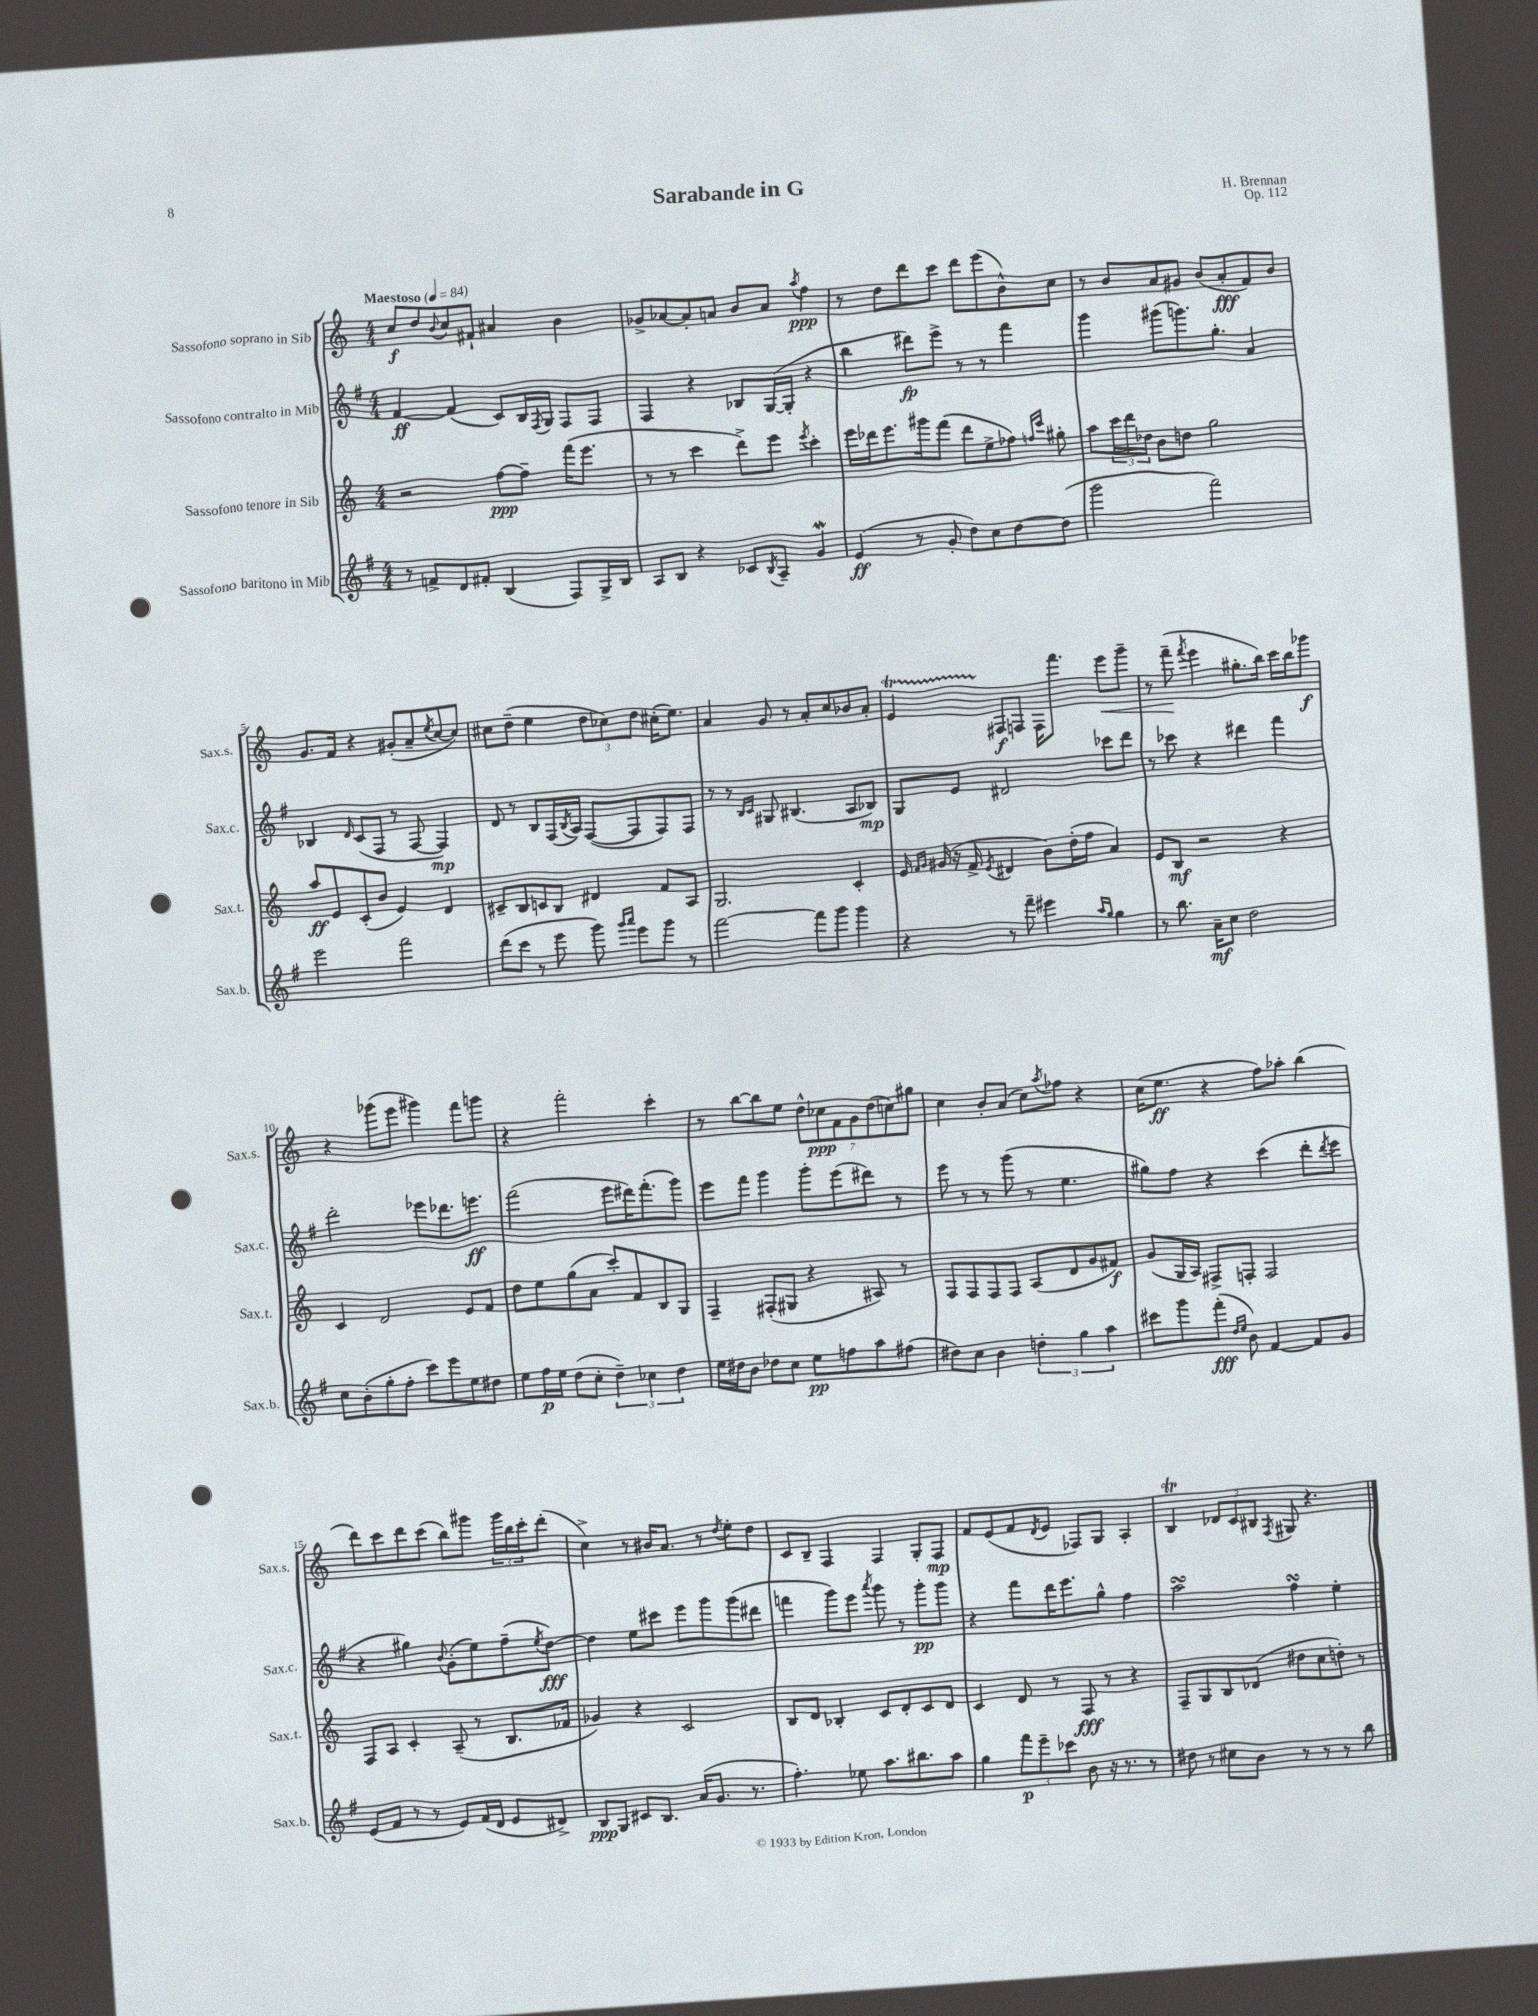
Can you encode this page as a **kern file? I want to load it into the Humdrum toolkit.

**kern	**dynam	**kern	**dynam	**kern	**dynam	**kern	**dynam
*part4	*part4	*part3	*part3	*part2	*part2	*part1	*part1
*staff4	*staff4	*staff3	*staff3	*staff2	*staff2	*staff1	*staff1
*I"Sassofono baritono in Mib	*	*I"Sassofono tenore in Sib	*	*I"Sassofono contralto in Mib	*	*I"Sassofono soprano in Sib	*
*I'Sax.b.	*	*I'Sax.t.	*	*I'Sax.c.	*	*I'Sax.s.	*
*clefG2	*	*clefG2	*	*clefG2	*	*clefG2	*
*k[f#]	*	*k[]	*	*k[f#]	*	*k[]	*
*M4/4	*	*M4/4	*	*M4/4	*	*M4/4	*
*MM84	*	*MM84	*	*MM84	*	*MM84	*
=1	=1	=1	=1	=1	=1	=1	=1
!	!	!	!	!	!	!LO:TX:a:B:t=Maestoso	!
8r	.	2r	.	[4f#/	ff	8cc/L	f
8fn^/L	.	.	.	.	.	8dd/	.
.	.	.	.	.	.	8qqb/	.
8d/	.	.	.	(4f#/]	.	8cc/	.
8f#X'/J	.	.	.	.	.	8f#X`/J	.
(4B/	.	[8ff\L	ppp	8c/L)	.	4a#X/	.
.	.	8ff~\J]	.	16B/L	.	.	.
.	.	.	.	8qF#/	.	.	.
.	.	.	.	16G/JJ	.	.	.
8F#/L)	.	(16fff\KL	.	8F#/L	.	4b\	.
.	.	8.eee\J	.	.	.	.	.
16G^/L	.	.	.	8F#/J	.	.	.
16B/JJ	.	.	.	.	.	.	.
=2	=2	=2	=2	=2	=2	=2	=2
8A/L	.	8r	.	4F#/	.	8g-X^/L	.
8B/J	.	8r	.	.	.	[8a-X/	.
4r	.	4ccc\	.	4r	.	8a-'/]	.
.	.	.	.	.	.	8an/J	.
8c-X/L	.	8ddd^\L)	.	8B-X/L	.	8b/L	.
8qB/	.	.	.	.	.	.	.
8A~/J	.	8eee\J	.	([16G/L	.	8a/J	.
.	.	.	.	16G'/JJ]	.	.	.
.	.	8qeee/	.	.	.	8qaa/	.
4gw/	.	4ccc'\	.	4r	.	4ff\	ppp
=3	=3	=3	=3	=3	=3	=3	=3
(4e/	ff	16eee\LL	.	4bb\	.	8r	.
.	.	16ddd-X\J	.	.	.	.	.
.	.	8.eee\	.	.	.	8dd\L	.
8r	.	.	.	8ddd#X\L)	fp	8ddd\	.
.	.	16ggg#X\k	.	.	.	.	.
8g'/	.	(8fff\J	.	8eee^\J	.	8ccc\J	.
8dd\L)	.	8ddd-\L	.	8r	.	8ddd\L	.
8cc\	.	8ee^\	.	8r	.	(8eee\	.
[8dd\	.	8ff-X\J)	.	4fff#\	.	8b^^\)	.
.	.	16qqffn/LL	.	.	.	.	.
.	.	16qqccc/JJ	.	.	.	.	.
(8dd\J]	.	8gg#X'\	.	.	.	8cc\J	.
=4	=4	=4	=4	=4	=4	=4	=4
2ggg\	.	8aa\L	.	4ggg\	.	8r	.
.	.	24ccc\L	.	.	.	8b/L	.
.	.	24ddd\	.	.	.	.	.
.	.	24dd-X\JJ	.	.	.	.	.
.	.	8b\L	.	(8ggg#X\L	.	8a/	.
.	.	8ddn\J	.	8.gggn\)	.	8g#X/J	.
2fff#\)	.	2gg\	.	.	.	(8b/L	.
.	.	.	.	8.gg'\J	.	.	.
.	.	.	.	.	.	8a'/	fff
.	.	.	.	4a/	.	8f/)	.
.	.	.	.	.	.	8b/J	.
!!LO:LB:g=z
=5	=5	=5	=5	=5	=5	=5	=5
2eee\	.	8aa/L	ff	4B-X/	.	8.g/L	.
.	.	8e/	.	.	.	.	.
.	.	.	.	.	.	16f/Jk	.
.	.	.	.	16qqd/	.	.	.
.	.	(8c'/	.	(8c/L	.	4r	.
.	.	8b/J	.	8F#/J	.	.	.
2fff#\	.	4e/)	.	8r	.	(8g#X'/L	.
.	.	.	.	[8F#/	.	8a~/	.
.	.	.	.	.	.	8qee/	.
.	.	4d/	.	4F#/])	mp	[8cc/	.
.	.	.	.	.	.	8cc/J])	.
=6	=6	=6	=6	=6	=6	=6	=6
(8ddd\L	.	8c#X~/L	.	8d/	.	8cc#X\L	.
8ccc\J	.	8B/	.	8r	.	(8dd~\J	.
8r	.	8cn/	.	8B/L	.	4ee\	.
8eee\	.	8B/J	.	(16F#/L	.	.	.
.	.	.	.	8qB/	.	.	.
.	.	.	.	16A/JJ)	.	.	.
8ggg\)	.	4d#X/	.	([8F#/L	.	12dd\L	.
.	.	.	.	.	.	12cc-X\)	.
16qqggg/LL	.	.	.	.	.	.	.
16qqaaa/JJ	.	.	.	.	.	.	.
8eee\L	.	.	.	8F#/]	.	.	.
.	.	.	.	.	.	12dd\J	.
8ggg\J	.	8f/L	.	8F#/)	.	(16cc#X'\KL	.
.	.	.	.	.	.	8.ee\J)	.
8r	.	8A/J	.	8F#/J	.	.	.
=7	=7	=7	=7	=7	=7	=7	=7
[2fff#\	.	2.G/	.	8r	.	4a/	.
.	.	.	.	8r	.	.	.
.	.	.	.	16qqB/LL	.	.	.
.	.	.	.	16qqc/JJ	.	.	.
.	.	.	.	8G#X/	.	8g/	.
.	.	.	.	(4.B#X/	.	8r	.
8fff#\L]	.	.	.	.	.	8a'/L	.
8ggg\J	.	.	.	.	.	8cc/	.
4ggg\	.	4c'/	.	8A/L	.	8b-X/	.
.	.	.	.	8B-X/J)	mp	8a'/J	.
=8	=8	=8	=8	=8	=8	=8	=8
4r	.	16e/	.	8G/L	.	4et/	.
.	.	16qqf/LL	.	.	.	.	.
.	.	16qqg/JJ	.	.	.	.	.
.	.	(16g#X/	.	.	.	.	.
.	.	16r	.	8e/J	.	.	.
.	.	16f^/	.	.	.	.	.
.	.	8qe/	.	.	.	.	.
8r	.	4d#X/	.	2d#X/	.	8F#X/L	f
8fff#~\	.	.	.	.	.	8Fn/J	.
4eee#X\	.	8b\L)	.	.	.	16F\KL	.
.	.	.	.	.	.	8.fff\J	.
.	.	(16dd'\L	.	.	.	.	.
.	.	16ff\JJ	.	.	.	.	.
16qqaa/LL	.	.	.	.	.	.	.
16qqgg/JJ	.	.	.	.	.	.	.
!	!	!	!	!	!	!	!LO:HP:b
4gg\	.	4a/)	.	8ccc-X\L	.	8eee\L	<
.	.	.	.	8ddd\J	.	8ggg~\J	.
=9	=9	=9	=9	=9	=9	=9	=9
8r	.	8e/L	.	8r	.	8r	.
8.bb\	.	8B/J	mf	8ccc-X\	.	(8fff~\	.
.	.	.	.	.	.	8qfff/	.
.	.	2r	.	4r	.	4eee\	[
16a~\KL	mf	.	.	.	.	.	.
8cc\J	.	.	.	.	.	.	.
2dd\	.	.	.	4ddd#X\	.	8.gg#X'\L	.
.	.	.	.	.	.	16bb\Jk)	.
.	.	4r	.	4fff#\	.	16ccc\LL	.
.	.	.	.	.	.	16bb\J	.
.	.	.	.	.	.	8ggg-X\J	f
!!LO:LB:g=z
=10	=10	=10	=10	=10	=10	=10	=10
8cc\L	.	4c/	.	2ddd'\	.	4r	.
(8b'\	.	.	.	.	.	.	.
8gg'\	.	2d/	.	.	.	(8ggg-X\L	.
8ff#'\J	.	.	.	.	.	8eee\J	.
8ccc\L)	.	.	.	8eee-X\L	.	4ggg#X\)	.
8eee\	.	.	.	8.ddd-X\	.	.	.
8ee\	.	8e/L	.	.	.	8fff\L	.
.	.	.	.	8.eeen\J	ff	.	.
8dd#X\J	.	8f/J	.	.	.	8gggn\J	.
=11	=11	=11	=11	=11	=11	=11	=11
8ee\L	.	8dd\L	.	(2fff#\	.	4r	.
16ff#\L	p	8ee\	.	.	.	.	.
16ee\JJ	.	.	.	.	.	.	.
(8dd\L	.	(8gg\	.	.	.	2fff'\	.
8cc'\J	.	8a\J	.	.	.	.	.
6dd~\)	.	8ccc'/L)	.	8eee\L	.	.	.
.	.	8f/	.	16ddd#X\K)	.	.	.
6cc-X\	.	.	.	.	.	.	.
.	.	.	.	(8.fff#'\	.	.	.
.	.	8B/	.	.	.	4ccc'\	.
6dd\	.	.	.	.	.	.	.
.	.	8G/J	.	8ggg\J)	.	.	.
=12	=12	=12	=12	=12	=12	=12	=12
16ee\LL	.	4F~/	.	8eee\L	.	8r	.
16dd#X\J	.	.	.	.	.	.	.
8b\J	.	.	.	8fff#\J	.	[8bb\L	.
8dd-X\L	.	(8F#X'/L	.	4ggg\	.	8bb\]	.
8cc\J	.	8G#X/J	.	.	.	8ee\J	.
8ee\L	pp	4r	.	8ggg'\L	.	14dd^^\L	.
.	.	.	.	.	.	14cc-X\	ppp
8ffn\	.	.	.	(8eee\	.	.	.
.	.	.	.	.	.	14f\	.
.	.	.	.	.	.	14g\	.
8aa\	.	8A#X/)	.	8ddd#X\J)	.	.	.
.	.	.	.	.	.	(14dd\	.
.	.	.	.	.	.	14ccn\)	.
(8ff#X\J	.	8r	.	8r	.	.	.
.	.	.	.	.	.	14gg#X\J	.
=13	=13	=13	=13	=13	=13	=13	=13
8dd#X\L)	.	8F/L	.	8eee\	.	4cc\	.
8cc\J	.	8F/	.	8r	.	.	.
4b\	.	8F/	.	8r	.	8b'/L	.
.	.	8F/J	.	(8ggg\	.	(8a/J	.
6ddn'\	.	(8A/L	.	8r	.	8cc\L)	.
.	.	.	.	.	.	8qaa/	.
.	.	8d/	.	4.ee\	.	8ff-X\J	.
6gg\	.	.	.	.	.	.	.
.	.	8g/	.	.	.	4r	.
6aa\	.	.	.	.	.	.	.
.	.	8f#X/J)	f	.	.	.	.
=14	=14	=14	=14	=14	=14	=14	=14
8ccc#X\L	.	(8g/L	.	8gg#X\L)	.	(16cc\KL	.
.	.	.	.	.	.	8.ee\J	ff
8ggg\	.	16G/L	.	8ff#\J	.	.	.
.	.	16A/JJ)	.	.	.	.	.
(8fff#'\J	fff	8F#X^/L	.	4r	.	4r	.
16qqdd/LL	.	.	.	.	.	.	.
16qqee/JJ	.	.	.	.	.	.	.
8b\)	.	8Fn'/J	.	.	.	.	.
[4f#/	.	2F/	.	(4ccc\	.	8ff\L)	.
.	.	.	.	.	.	8aa-X'\J	.
8f#/L]	.	.	.	8ddd'\L	.	(4bb\	.
.	.	.	.	8qddd/	.	.	.
8g/J	.	.	.	8eee\J	.	.	.
!!LO:LB:g=z
=15	=15	=15	=15	=15	=15	=15	=15
(8e/L	.	8F/L	.	4r	.	8ddd\L)	.
8f#/J	.	8A/J	.	.	.	8ccc\	.
8r	.	4c'/	.	4gg#X\)	.	8ddd\	.
8r	.	.	.	.	.	(8ccc\J	.
.	.	.	.	8qqb/	.	.	.
8e/L)	.	(8A~/	.	(8g'\L	.	8bb\L)	.
(16f#/L	.	8r	.	8ee\)	.	8ggg#X\J	.
16d/JJ	.	.	.	.	.	.	.
8e/L	.	8.B/L	.	(8ff#~\	.	24ggg#\LL	.
.	.	.	.	.	.	24bb\	.
.	.	.	.	.	.	24ccc'\J	.
.	.	.	.	8qee/	.	.	.
8d#X^/J)	.	.	.	[8dd\J)	fff	(8ddd'\J	.
.	.	16f-X/Jk	.	.	.	.	.
=16	=16	=16	=16	=16	=16	=16	=16
8B/L	ppp	4g-X/)	.	4dd\]	.	4cc^\)	.
8G/J	.	.	.	.	.	.	.
8c#X/L	.	4r	.	8ee\L	.	8r	.
8.B/J	.	.	.	8ccc#X\J	.	16b#X/KL	.
.	.	.	.	.	.	8.a/J	.
.	.	2c/	.	8eee\L	.	.	.
(16a/KL	.	.	.	.	.	.	.
8.g/J	.	.	.	8ggg\	.	8r	.
.	.	.	.	.	.	8qdd/	.
.	.	.	.	(8ggg\	.	8ee'\L	.
8.r	.	.	.	.	.	.	.
.	.	.	.	8ddd#X\J	.	8dd\J	.
=17	=17	=17	=17	=17	=17	=17	=17
4.ff#'\)	.	8B/L	.	4fffn\	.	8c/L	.
.	.	8d/J	.	.	.	8B~/J	.
.	.	4B-X'/	.	8ggg\L)	.	4F/	.
8ee-X\	.	.	.	8eee\J	.	.	.
.	.	.	.	8qaaa/	.	.	.
8.aa\L	.	8c/L	.	8ggg\	.	4F/	.
.	.	8d'/	.	8r	.	.	.
8.bb#X\	.	.	.	.	.	.	.
.	.	8c/	.	8ggg'\L	pp	8G'/L	.
8aa\J	.	8d/J	.	8ggg\J	.	8F/J	mp
=18	=18	=18	=18	=18	=18	=18	=18
4gg\	.	4c/	.	4r	.	8f/L	.
.	.	.	.	.	.	(8e/	.
12fff#\L	p	8d/	.	8fff#\L	.	8f/	.
12eee~\	.	.	.	.	.	.	.
.	.	.	.	.	.	8qd/	.
.	.	8r	.	16ddd\K	.	8e/J	.
12ccc-X\J	.	.	.	.	.	.	.
.	.	.	.	8.eee\	.	.	.
8b\	.	8F/	fff	.	.	8F-X/L)	.
16r	.	8r	.	8gg^^\J	.	8G/J	.
8.r	.	.	.	.	.	.	.
.	.	4r	.	4ff#\	.	4A'/	.
8r	.	.	.	.	.	.	.
=19	=19	=19	=19	=19	=19	=19	=19
8dd#X\	.	8F~/L	.	2aasSSS\	.	4Bt/	.
8r	.	8G/	.	.	.	.	.
8cc#X\L	.	8B/	.	.	.	12d-X/L	.
.	.	.	.	.	.	12c/	.
8b\J	.	(8d-X/J	.	.	.	.	.
.	.	.	.	.	.	12B#X/J	.
.	.	.	.	.	.	8qF/	.
8r	.	8dd#X\L	.	4ff#sSsS\	.	8G#X/	.
8r	.	8cc\	.	.	.	4.r	.
8r	.	8ddn'\J)	.	4ee'\	.	.	.
8bb\	.	8r	.	.	.	.	.
==	==	==	==	==	==	==	==
*-	*-	*-	*-	*-	*-	*-	*-
